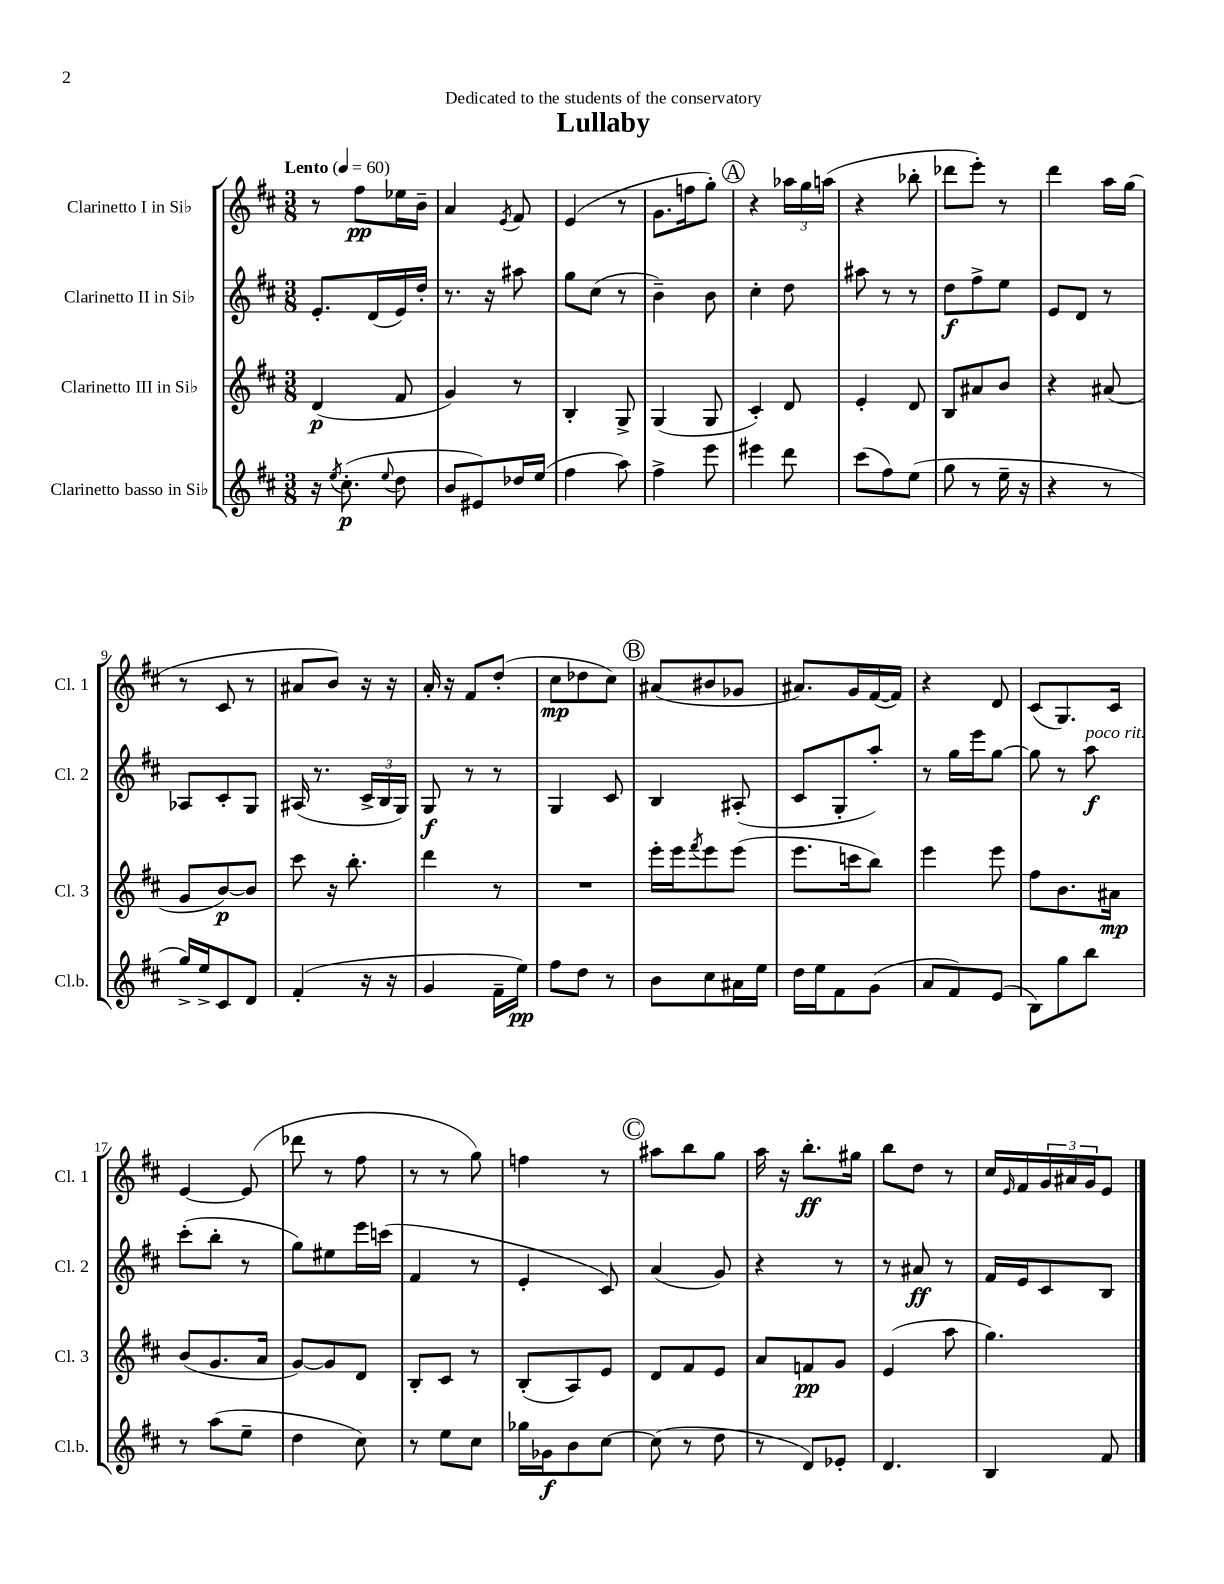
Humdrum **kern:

**kern	**dynam	**kern	**dynam	**kern	**dynam	**kern	**dynam
*part4	*part4	*part3	*part3	*part2	*part2	*part1	*part1
*staff4	*staff4	*staff3	*staff3	*staff2	*staff2	*staff1	*staff1
*I"Clarinetto basso in Si♭	*	*I"Clarinetto III in Si♭	*	*I"Clarinetto II in Si♭	*	*I"Clarinetto I in Si♭	*
*I'Cl.b.	*	*I'Cl. 3	*	*I'Cl. 2	*	*I'Cl. 1	*
*clefG2	*	*clefG2	*	*clefG2	*	*clefG2	*
*k[f#c#]	*	*k[f#c#]	*	*k[f#c#]	*	*k[f#c#]	*
*M3/8	*	*M3/8	*	*M3/8	*	*M3/8	*
*MM60	*	*MM60	*	*MM60	*	*MM60	*
=1	=1	=1	=1	=1	=1	=1	=1
!	!	!	!	!	!	!LO:TX:a:B:t=Lento	!
16r	.	(4d/	p	8.e'/L	.	8r	.
8qee/	.	.	.	.	.	.	.
(8.cc#'\	p	.	.	.	.	.	.
.	.	.	.	.	.	8ff#\L	pp
.	.	.	.	(16d/L	.	.	.
8qqee/	.	.	.	.	.	.	.
8dd\	.	8f#/	.	16e/)	.	16ee-X\L	.
.	.	.	.	16dd'/JJ	.	16b~\JJ	.
=2	=2	=2	=2	=2	=2	=2	=2
8b/L	.	4g/)	.	8.r	.	4a/	.
8e#X/)	.	.	.	.	.	.	.
.	.	.	.	16r	.	.	.
.	.	.	.	.	.	8qe/	.
16dd-X/L	.	8r	.	8aa#X\	.	8f#/	.
(16ee/JJ	.	.	.	.	.	.	.
=3	=3	=3	=3	=3	=3	=3	=3
4ff#\	.	4B'/	.	8gg\L	.	(4e/	.
.	.	.	.	(8cc#\J	.	.	.
8aa\)	.	8G^/	.	8r	.	8r	.
=4	=4	=4	=4	=4	=4	=4	=4
4ff#^\	.	(4G/	.	4b~\)	.	8.g\L	.
.	.	.	.	.	.	16ffn\k	.
8eee\	.	8G/	.	8b\	.	8gg'\J)	.
!!LO:REH:place=s1:t=A
=5	=5	=5	=5	=5	=5	=5	=5
4eee#X\	.	4c#'/)	.	4cc#'\	.	4r	.
8ddd\	.	8d/	.	8dd\	.	24aa-X\LL	.
.	.	.	.	.	.	24gg\	.
.	.	.	.	.	.	(24aan\JJ	.
=6	=6	=6	=6	=6	=6	=6	=6
(8ccc#\L	.	4e'/	.	8aa#X\	.	4r	.
8ff#\)	.	.	.	8r	.	.	.
(8ee\J	.	8d/	.	8r	.	8bb-X'\	.
=7	=7	=7	=7	=7	=7	=7	=7
8gg\	.	8B/L	.	8dd\L	f	8ddd-X\L	.
8r	.	8a#X/	.	8ff#^\	.	8eee'\J)	.
16ee~\	.	8b/J	.	8ee\J	.	8r	.
16r	.	.	.	.	.	.	.
=8	=8	=8	=8	=8	=8	=8	=8
4r	.	4r	.	8e/L	.	4ddd\	.
.	.	.	.	8d/J	.	.	.
8r	.	(8a#X/	.	8r	.	16aa\LL	.
.	.	.	.	.	.	(16gg\JJ	.
!!LO:LB:g=z
=9	=9	=9	=9	=9	=9	=9	=9
16gg^/LL)	.	8g/L	.	8A-X/L	.	8r	.
16ee^/J	.	.	.	.	.	.	.
8c#/	.	[8b/)	p	8c#'/	.	8c#/	.
8d/J	.	8b/J]	.	8G/J	.	8r	.
=10	=10	=10	=10	=10	=10	=10	=10
(4f#'/	.	8ccc#\	.	(16A#X/	.	8a#X/L	.
.	.	.	.	8.r	.	.	.
.	.	16r	.	.	.	8b/J)	.
.	.	8.bb'\	.	.	.	.	.
16r	.	.	.	24c#^/LL	.	16r	.
.	.	.	.	24B/	.	.	.
16r	.	.	.	.	.	16r	.
.	.	.	.	24G/JJ)	.	.	.
=11	=11	=11	=11	=11	=11	=11	=11
4g/	.	4ddd\	.	8G/	f	16a'/	.
.	.	.	.	.	.	16r	.
.	.	.	.	8r	.	8f#/L	.
16f#~\LL	.	8r	.	8r	.	(8dd'/J	.
16ee\JJ)	pp	.	.	.	.	.	.
=12	=12	=12	=12	=12	=12	=12	=12
8ff#\L	.	4.r	.	4G/	.	8cc#\L	mp
8dd\J	.	.	.	.	.	8dd-X\	.
8r	.	.	.	8c#/	.	8cc#\J)	.
!!LO:REH:place=s1:t=B
=13	=13	=13	=13	=13	=13	=13	=13
8b\L	.	16eee'\LL	.	4B/	.	(8a#X/L	.
.	.	16eee\J	.	.	.	.	.
.	.	8qfff#/	.	.	.	.	.
8cc#\	.	8eee\	.	.	.	8b#X/	.
16a#X\L	.	(8eee\J	.	(8A#X'/	.	8g-X/J	.
16ee\JJ	.	.	.	.	.	.	.
=14	=14	=14	=14	=14	=14	=14	=14
16dd\LL	.	8.eee\L	.	8c#/L	.	8.a#X/L)	.
16ee\J	.	.	.	.	.	.	.
8f#\	.	.	.	8G'/	.	.	.
.	.	16cccn\k	.	.	.	16g/L	.
(8g\J	.	8bb\J)	.	8aa'/J)	.	([16f#/	.
.	.	.	.	.	.	16f#/JJ])	.
=15	=15	=15	=15	=15	=15	=15	=15
8a/L	.	4eee\	.	8r	.	4r	.
8f#/)	.	.	.	16gg\LL	.	.	.
.	.	.	.	16eee\J	.	.	.
(8e/J	.	8eee\	.	[8gg\J	.	8d/	.
=16	=16	=16	=16	=16	=16	=16	=16
8B\L)	.	8ff#\L	.	8gg\]	.	(8c#/L	.
8gg\	.	8.b\	.	8r	.	8.G/)	.
!	!	!	!	!LO:TX:a:i:t=poco rit.	!	!	!
8bb\J	.	.	.	8aa\	f	.	.
.	.	16a#X\Jk	mp	.	.	16c#/Jk	.
!!LO:LB:g=z
=17	=17	=17	=17	=17	=17	=17	=17
8r	.	(8b/L	.	(8ccc#'\L	.	[4e/	.
(8aa\L	.	8.g/	.	8bb'\J	.	.	.
8ee~\J	.	.	.	8r	.	(8e/]	.
.	.	16a/Jk	.	.	.	.	.
=18	=18	=18	=18	=18	=18	=18	=18
4dd\	.	[8g/L)	.	8gg\L)	.	8ddd-X\	.
.	.	8g/]	.	8ee#X\	.	8r	.
8cc#\)	.	8d/J	.	16eee\L	.	8ff#\	.
.	.	.	.	(16cccn\JJ	.	.	.
=19	=19	=19	=19	=19	=19	=19	=19
8r	.	8B'/L	.	4f#/	.	8r	.
8ee\L	.	8c#/J	.	.	.	8r	.
8cc#\J	.	8r	.	8r	.	8gg\)	.
=20	=20	=20	=20	=20	=20	=20	=20
16gg-X\LL	.	(8B'/L	.	4e'/	.	4ffn\	.
16g-X\J	f	.	.	.	.	.	.
8b\	.	8A/)	.	.	.	.	.
[8cc#\J	.	8e/J	.	8c#/)	.	8r	.
!!LO:REH:place=s1:t=C
=21	=21	=21	=21	=21	=21	=21	=21
(8cc#\]	.	8d/L	.	(4a/	.	8aa#X\L	.
8r	.	8f#/	.	.	.	8bb\	.
8dd\	.	8e/J	.	8g/)	.	8gg\J	.
=22	=22	=22	=22	=22	=22	=22	=22
8r	.	8a/L	.	4r	.	16aa\	.
.	.	.	.	.	.	16r	.
8d/L)	.	8fn/	pp	.	.	8.bb'\L	ff
8e-X'/J	.	8g/J	.	8r	.	.	.
.	.	.	.	.	.	16gg#X\Jk	.
=23	=23	=23	=23	=23	=23	=23	=23
4.d/	.	(4e/	.	8r	.	8bb\L	.
.	.	.	.	8a#X/	ff	8dd\J	.
.	.	8aa\	.	8r	.	8r	.
=24	=24	=24	=24	=24	=24	=24	=24
4B/	.	4.gg\)	.	16f#/LL	.	16cc#/LL	.
.	.	.	.	.	.	16qqe/	.
.	.	.	.	16e/J	.	16f#/	.
.	.	.	.	8c#/	.	24g/	.
.	.	.	.	.	.	24a#X/	.
.	.	.	.	.	.	24g/J	.
8f#/	.	.	.	8B/J	.	8e/J	.
==	==	==	==	==	==	==	==
*-	*-	*-	*-	*-	*-	*-	*-
